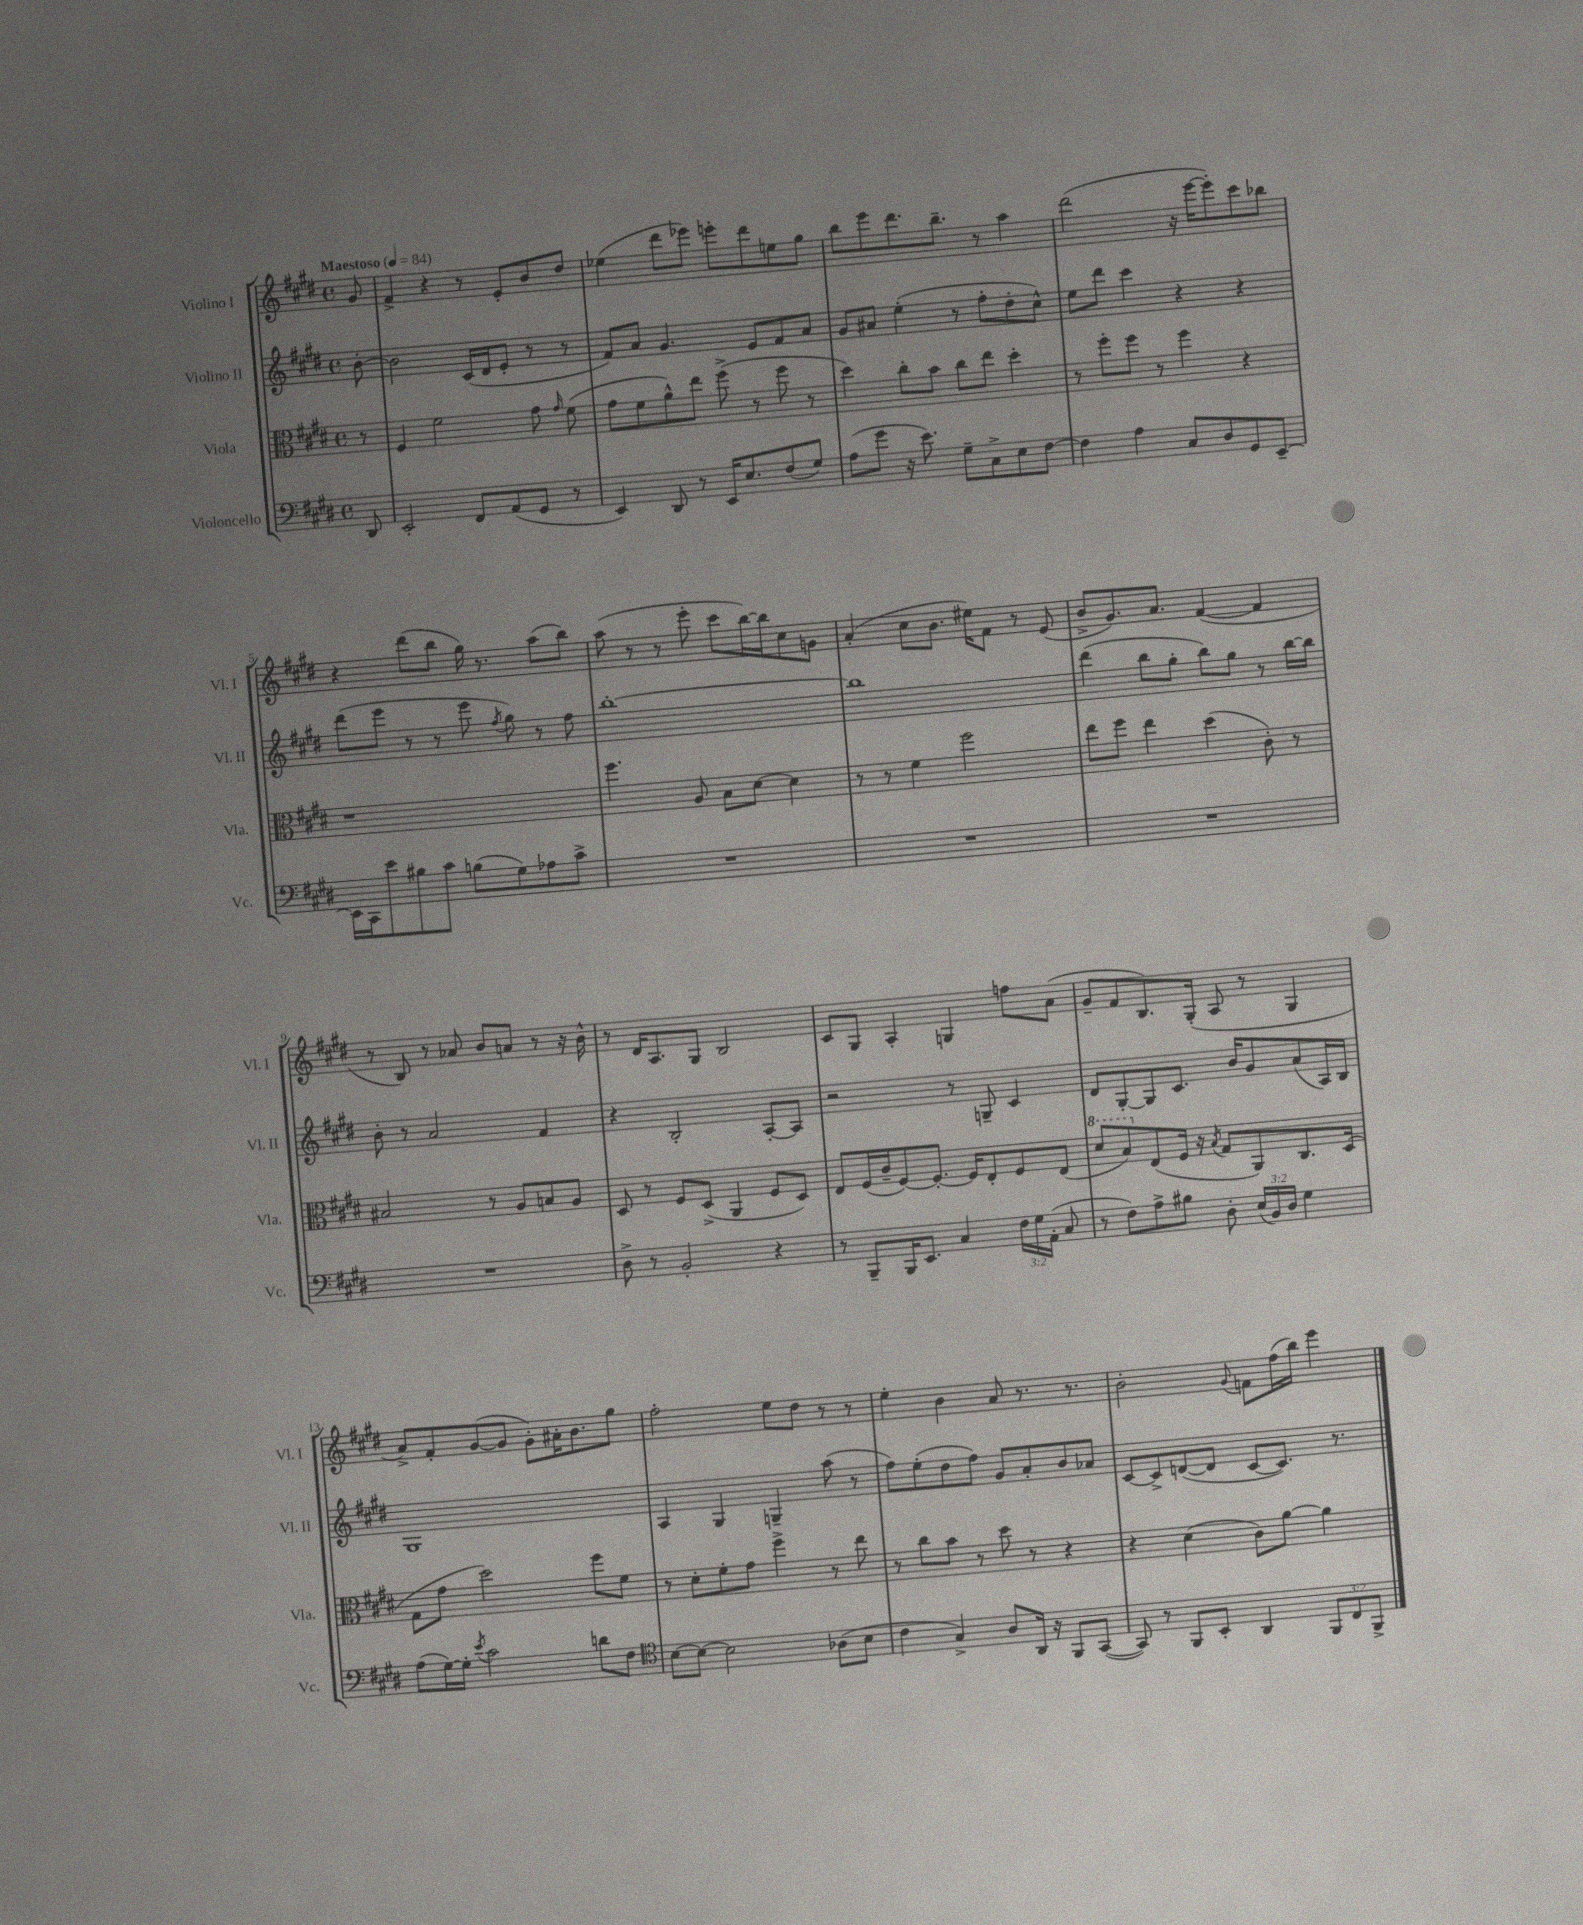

**kern	**kern	**kern	**kern
*staff4	*staff3	*staff2	*staff1
*clefF4	*clefC3	*clefG2	*clefG2
*k[f#c#g#d#]	*k[f#c#g#d#]	*k[f#c#g#d#]	*k[f#c#g#d#]
*M4/4	*M4/4	*M4/4	*M4/4
*met(c)	*met(c)	*met(c)	*met(c)
*MM84	*MM84	*MM84	*MM84
8DD#/	8r	[8b'\	8g#/
=	=	=	=
2EE'/	4F#/	2b\]	4f#^/
.	2f#\	.	4r
8FF#/L	.	(16c#/LL	8r
.	.	16d#/J	.
(8AA/	.	8e'/J	8e'/L
8GG#/J	8g#\	8r	8b/
.	16qqg#/	.	.
8r	(8f#\	8r	8dd#/J
=	=	=	=
4EE/)	8g#\L	8f#/L)	(4ee-\
.	8f#\	8a/J	.
8DD#/	8a^^\)	4.g#/	8ddd#\L
8r	8ee\J	.	8eee-\J)
16EE/LK	(8ff#^\	.	8eee'\L
8.E/	.	.	.
.	8r	8e/L	8ddd#\
(8F#/	8ff#\	8f#/	8ee\
8G#/J)	8r	8a/J	8gg#\J
=	=	=	=
(8A\L	4dd#\)	8g#/L	8bb\L
8g#\J	.	8a#/J	8eee\
16r	8cc#'\L	(4ee'\	8.ddd#\
8.e\)	.	.	.
.	8b\J	.	.
.	.	.	8.bb~\J
8G#~\L	8cc#\L	8r	.
8C#^\	8ee\J	8ff#'\L	8r
8E\	4dd#'\	8dd#'\	4aa\
[8F#\J	.	8cc#^^\J)	.
=	=	=	=
4F#\]	8r	8ee\L	(2ddd#\
.	8ff#'\L	8ddd#\J	.
4A\	8ff#\J	4ccc#\	.
.	8r	.	.
8C#/L	4ff#\	4r	16r
.	.	.	[16eee\LK
8D#/	.	.	8eee'\])
8GG#/	4r	4r	8ccc#\
[8EE~/J	.	.	8bb-\J
=	=	=	=
16EE\]LL	1r	(8ddd#\L	4r
16CC#\J	.	.	.
8e\	.	8eee\J	.
8B#\	.	8r	(8ddd#\L
8c#\J	.	8r	8bb\J
(8B\L	.	8eee\	16gg#\)
.	.	.	8.r
.	.	8qff#/	.
8G#\)	.	8gg#\)	.
8A-\	.	8r	(8aa\L
8c#^\J	.	8ff#\	8bb\J)
=	=	=	=
1r	4.ff#\	[1bb'	(8aa\
.	.	.	8r
.	.	.	8r
.	8A/	.	8eee'\
.	8B\L	.	8ccc#\L
.	[8d#\J	.	[16bb\L)
.	.	.	16bb\]J
.	4d#\]	.	8cc#\
.	.	.	8g\J
=	=	=	=
1r	8r	1bb]	(4a'/
.	8r	.	.
.	4f#\	.	8cc#\L
.	.	.	8.b\J
.	2ff#\	.	.
.	.	.	16ee#\LK)
.	.	.	8f#\J
.	.	.	8r
.	.	.	(8e/
=	=	=	=
1r	8ee\L	(4ddd#\	8b^/L
.	8ff#\J	.	8.g#/)
.	4ee\	8bb\L	.
.	.	.	8.a/J
.	.	8gg#'\J	.
.	(4dd#\	8bb\L)	([4f#/
.	.	8gg#\J	.
.	8c#'\)	8r	4f#/]
.	8r	[16bb\LL	.
.	.	16bb\]JJ	.
=	=	=	=
1r	2B#/	8b'\	8r
.	.	8r	8B/)
.	.	2a/	8r
.	.	.	8a-/
.	8r	.	8b/L
.	8A/L	.	8a/J
.	8B/	4f#/	8r
.	8A/J	.	16r
.	.	.	16b^^\
=	=	=	=
8D#^\	8D#/	4r	8r
8r	8r	.	16d#/LK
.	.	.	8.A/
2BB'/	8F#/L	2B'/	.
.	(8D#^/J	.	8G#/J
.	4AA/	.	2B/
4r	8F#/L	[8A'/L	.
.	8D#/J)	8A/]J	.
=	=	=	=
8r	8E/L	2r	8c#/L
8BBB~/L	(16F#/L	.	8G#/J
.	16c#~/J	.	.
16BBB/K	[8F#/)	.	4A'/
8.EE/J	.	.	.
.	8.F#'/_J	.	.
4C#/	.	8r	4G/
.	16F#/]LK	.	.
.	8E'/	8G~/	.
24F#\LL	8F#/	4c#/	8ff\L
24G#\	.	.	.
(24AA'\JJ	.	.	.
8C#/	(8E/J	.	(8a\J
=	=	=	=
8r	8dd#/L	8d#/L	8g#~/L
8F#\L)	8b/)	[8G#'/	8f#/
8A^\	(8E/	8G#/]	8.B/)
8B#\J	16F#/Jk	8.c#/J	.
.	16r	.	(16G#'/Jk
.	8qB/	.	.
8D#'\	8G#/L	.	8A/
.	.	16b/LK	.
(24E/LL	8AA/)	8g#/	8r
24BB/)	.	.	.
24D#/JJ	.	.	.
4G#\	8.C#/	(8a/	4G#/
.	.	16A/L)	.
.	(16D#/Jk	16B/JJ	.
=	=	=	=
(8A\L	8G#\L	1G#	8a^/L)
[16G#\L)	8g#\J	.	8f#'/
16G#'\]JJ	.	.	.
8qe/	.	.	.
2c#\	2dd#\)	.	([8g#/
.	.	.	8g#/]J
.	.	.	8g#'\L)
.	.	.	16a#'\K
.	.	.	8.b\
8d\L	8ff#\L	.	.
8F#\J	8f#\J	.	8gg#\J
=	=	=	=
*clefC4	*	*	*
[8B\L	8r	4A/	2ff#'\
8B\_J	8d#'\L	.	.
2B\]	8f#'\	4G#/	.
.	8g#\J	.	.
.	4ff#^\	4G~/	8ee\L
.	.	.	8dd#\J
(8A-\L	8r	(8aa\	8r
8B\J	8ee\	8r	8r
=	=	=	=
4c#\	8r	8ff#\L)	4ee'\
.	8cc#\L	(8ee'\	.
4G#^/)	8b\J	8dd#\	4b\
.	8r	8ff#\J)	.
8A/L	8dd#\	8g#/L	8a/
16AA/Jk	8r	8a'/	8.r
16r	.	.	.
8FF#/L	4r	8b/	.
.	.	.	8.r
([8GG#/J	.	8a-/J	.
=	=	=	=
8GG#/])	4r	[8c#/L	2b'\
8r	.	8c#^/]	.
8FF#/L	(4d#\	([8d/	.
8BB'/J	.	8d/]J	.
.	.	.	8qqg#/
4AA/	8c#\L)	[8c#/L	8f\L
.	[8a\J	8.c#/]J)	(16ff#\L
.	.	.	16bb\JJ)
12FF#/L	4a\]	.	4eee\
.	.	8.r	.
12C#/	.	.	.
12FF#^/J	.	.	.
==	==	==	==
*-	*-	*-	*-
